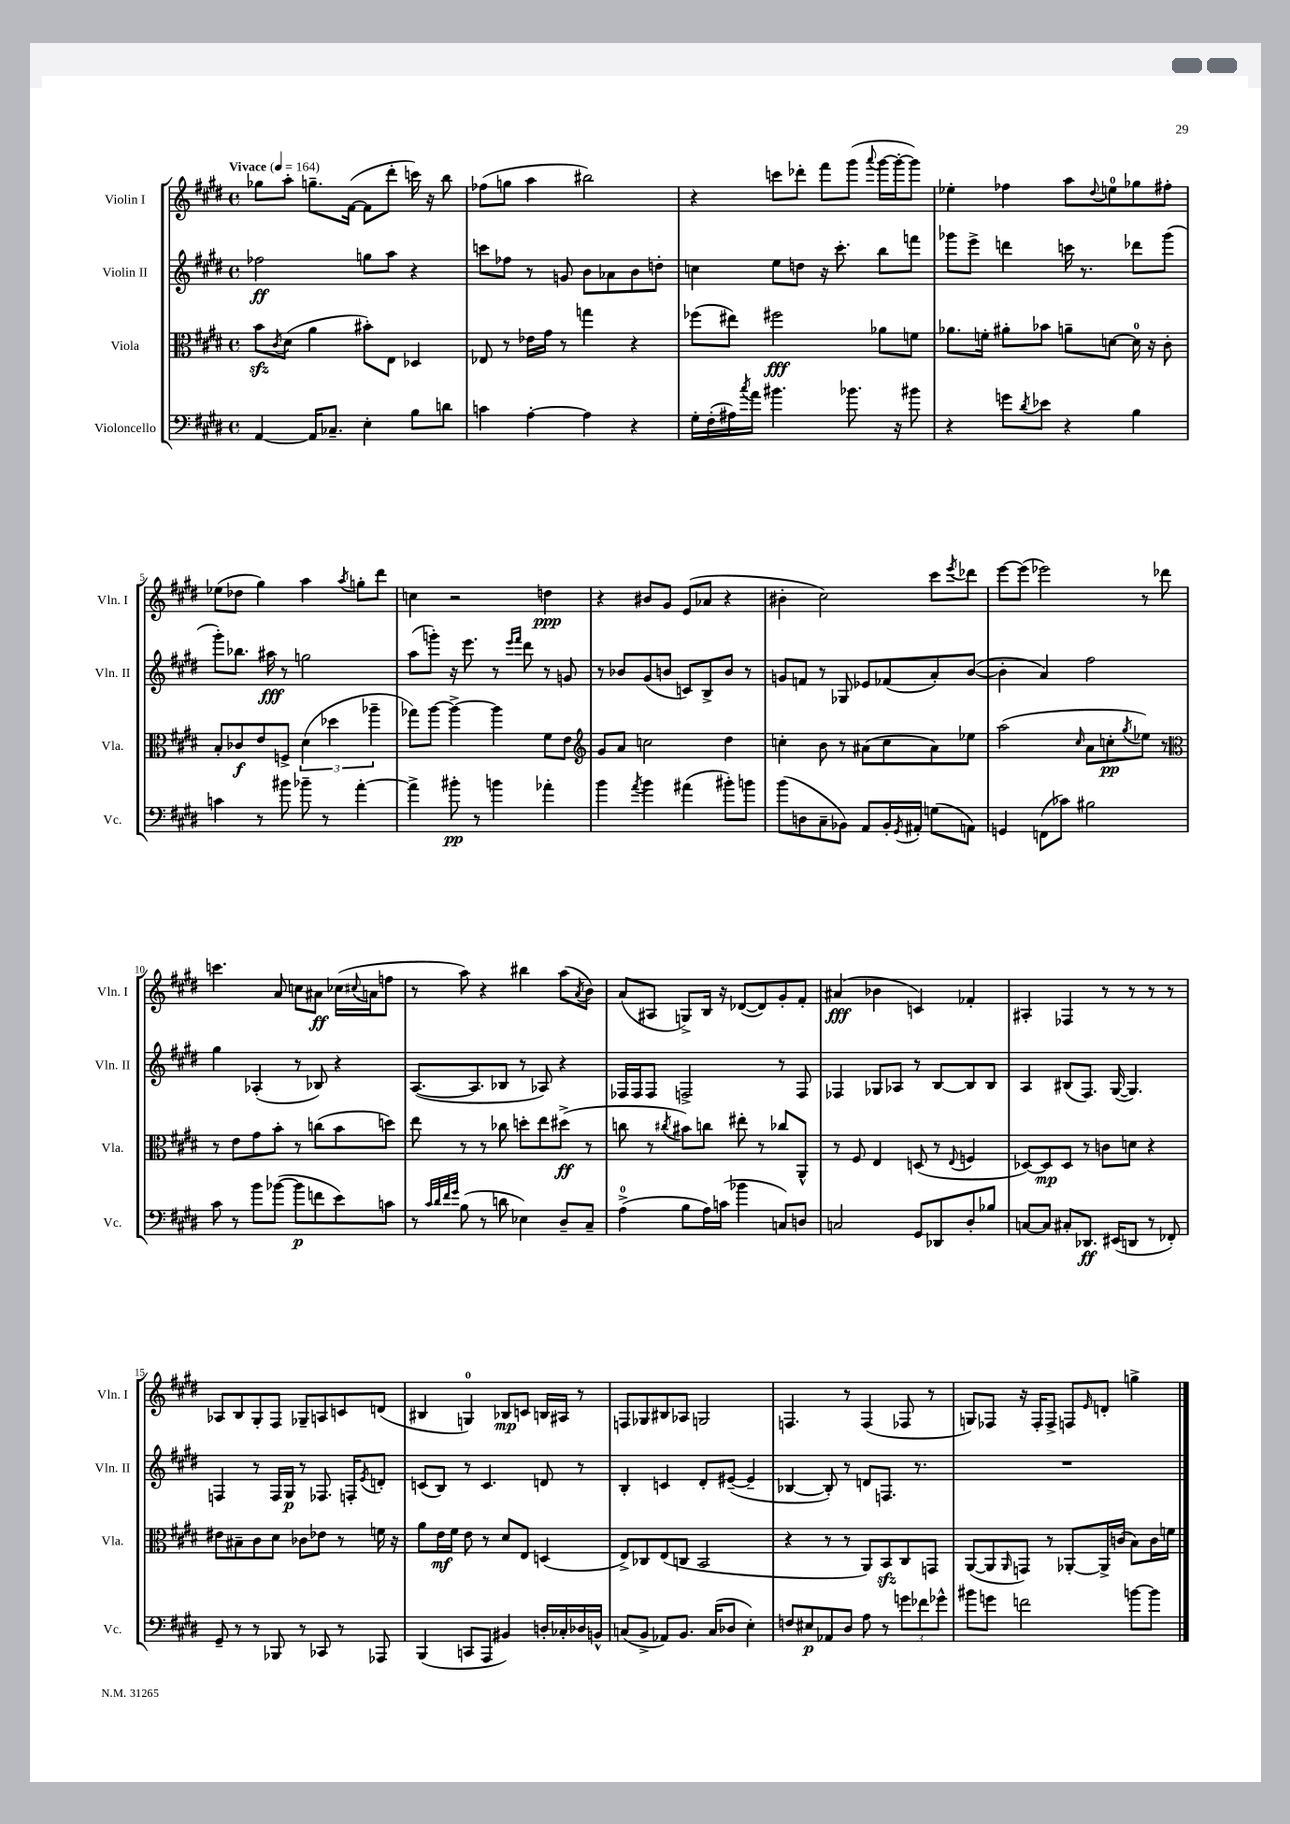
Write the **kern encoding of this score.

**kern	**kern	**kern	**kern
*staff4	*staff3	*staff2	*staff1
*clefF4	*clefC3	*clefG2	*clefG2
*k[f#c#g#d#]	*k[f#c#g#d#]	*k[f#c#g#d#]	*k[f#c#g#d#]
*M4/4	*M4/4	*M4/4	*M4/4
*met(c)	*met(c)	*met(c)	*met(c)
*MM164	*MM164	*MM164	*MM164
[4AA	8b	2ff-	8gg-
.	8qc#	.	.
.	(8d#	.	8aa'
16AA]	4a	.	8.gg~
8.C-~	.	.	.
.	.	.	([16f#
4E'	8b#')	8gg	8f#]
.	8E	8aa	8ddd#'
8B	4D-	4r	16ccc)
.	.	.	16r
8d	.	.	8bb
=	=	=	=
4c	8E-	8ccc	(8ff-
.	8r	8ff-	8gg
[4A'	16e-	8r	4aa
.	16g#	.	.
.	8r	8g	.
4A]	4gg	8b	2bb#)
.	.	8a-	.
4r	4r	8b	.
.	.	8dd'	.
=	=	=	=
16G#'	(8ff-	4cc	4r
(16F#'	.	.	.
16A#)	8ee#)	.	.
8qcc#	.	.	.
16a	.	.	.
4.b#	2ff#	8ee	8ccc
.	.	8dd	8ddd-'
.	.	16r	8fff#
.	.	8.ccc#'	.
8.b-	.	.	(8ggg#
.	.	.	8qqaaa
.	8a-	8bb	[16ggg#
16r	.	.	16ggg#'_
8b#	8f	8fff	8ggg#])
=	=	=	=
4r	8.a-	8ggg-	4ee-'
.	.	8eee^	.
.	16f'	.	.
8g	8a#'	4ddd	4ff-
8qd#	.	.	.
8e-	8b-	.	.
4r	8a~	16ccc	8aa
.	.	8.r	.
.	.	.	8qqdd#
.	[8d	.	8ee
4B	16d]	8ddd-	8gg-
.	16r	.	.
.	8c#'	(8ggg-	8ff#'
=	=	=	=
4c	8B'	8ggg#')	(8ee-
.	8c-	8.bb-	8dd-
8r	8e	.	4gg#)
.	.	16aa#	.
8b#	8F^	8r	.
8b-~	(6d#	2gg	4aa
8r	.	.	.
.	6dd-	.	.
.	.	.	8qaa
[4a'	.	.	8gg'
.	6aa-~	.	.
.	.	.	8ddd#
=	=	=	=
4a^]	8gg-)	(8aa	4cc
.	[8aa	8ggg')	.
8b#'	4aa^_	16r	2r
.	.	8.eee	.
8r	.	.	.
4b	4aa]	8r	.
.	.	16qqeee	.
.	.	16qqfff#	.
.	.	8ddd#	.
4a-'	8f#	8r	4dd
.	8e	8g	.
=	=	=	=
*	*clefG2	*	*
4b	8g#	8r	4r
.	8a	8b-	.
8qa	.	.	.
4b	2cc	(8g#	8b#
.	.	8b	8g#
(4a#	.	8c)	(8e
.	.	8B^	8a-
8b#')	4dd#	8b	4r
8b	.	8r	.
=	=	=	=
(8b	4cc'	8g	4b#'
8D	.	8f	.
8C#~	8b	8r	2cc#)
8BB-)	8r	8G-	.
8AA	(8a#	8e-	.
16BB-'	8cc	(8f-	.
8qGG#	.	.	.
16AA#'	.	.	.
(8G	8a#)	8a')	8ccc#
.	.	.	8qeee
8AA)	8ee-	([8b	8ddd-
=	=	=	=
4GG	(2aa	4b']	[8eee
.	.	.	(8eee]
(8FF	.	4a)	2eee-)
8c-)	.	.	.
.	16qqcc#	.	.
2B#	8a	2ff#	.
.	8cc'	.	.
.	8qgg#	.	.
.	8ee-)	.	8r
.	8r	.	8ddd-
=	=	=	=
*	*clefC3	*	*
8c#	8r	4gg#	4.ccc
8r	8e	.	.
8b	8g#	(4A-'	.
([8b-	8b'	.	8a
8b-]	8r	8r	8cc
8f	(8cc	8B-)	8a#
8e)	8b	4r	(16cc-
.	.	.	8qqcc#
.	.	.	16a
8c	8dd)	.	8ff
=	=	=	=
8r	8ee	([8.A	8r
32qqc#	.	.	.
32qqd#	.	.	.
32qqf#	.	.	.
32qqg#	.	.	.
(8B	8r	.	8aa)
.	.	8.A]	.
8r	8r	.	4r
8d	8cc-	8B-	.
4E-)	8dd'	8r	4bb#
.	8ee	8A-)	.
8D#~	(8dd#^	4r	(8aa
.	.	.	8qa
8C#~	8r	.	8b)
=	=	=	=
(4A^	8cc	16F-	(8a
.	.	16F-	.
.	8r	8F-	8A#
.	8qcc#	.	.
8B	8b#)	2F^	8G^)
16A)	8cc	.	16B
(16c	.	.	16r
4b-	8ee#'	.	([8d-
.	8r	.	8d-])
8C)	8cc-	8r	8g#'
8D	8AA^^	8F	8f#'
=	=	=	=
2C	8r	4F-	(4a#
.	8F#	.	.
.	4E	8G-	4b-
.	.	8A-	.
8GG#	(8D	8r	4c)
8DD-	8r	[8B	.
.	8qqE	.	.
8D#'	4F	8B]	4f-'
8B-	.	8B	.
=	=	=	=
[8C	[8D-)	4A	4A#'
8C]	8D-]	.	.
8C#'	8D-	(8B#	4F-
8.DD-	8r	8.F#)	.
.	8c	.	8r
(16EE#	.	([16G#	.
8DD	8d	4.G#])	8r
8r	4r	.	8r
8FF-')	.	.	8r
=	=	=	=
8GG#~	8e#	4F	8A-
8r	8B#~	.	8B
8r	8c#	8r	8G#'
8BBB-	8d#	16F	8F#
.	.	16G#	.
8r	8c-	8r	8G-~
8CC-	8e-	8.F-	8A
8r	8r	.	8c
.	.	16F'	.
.	.	8qe	.
8AAA-	16f	8d'	(8d
.	16r	.	.
=	=	=	=
(4BBB	8a	(8c	4B#
.	16e	8B)	.
.	16f#	.	.
8CC	8e	8r	4G)
8AAA	8r	4.c	.
4BB#)	8d#	.	8B-
.	8E	.	8c
16D'	(4D	8d	16B
16C-'	.	.	16A#
16D-	.	8r	8r
16BB^^	.	.	.
=	=	=	=
(8C	8E^)	4B'	8F
8BB^	8C-	.	8G-
8AA-)	(8E	4c	8B#
8.BB	8C	.	8A-
.	2BB	8d#'	2G
(16C	.	.	.
8D-	.	([8e#~	.
4E')	.	4e#~]	.
=	=	=	=
8F	4r	[4B-	4.F
8E#	.	.	.
8AA-	8r	8B-'])	.
8D#	8r	8r	8r
8A	8AA)	8d	(4F
8r	8BB	8.F	.
12g	8C#	.	8F-
.	.	8.r	.
12f-	.	.	.
.	8GG	.	8r
12g-^^	.	.	.
=	=	=	=
8b#	([8AA	1r	8G)
8g	8AA]	.	8F-
.	16qqAA	.	.
2f	8GG)	.	16r
.	.	.	16F-'
.	8r	.	8F-^
.	[8AA-'	.	8F
.	.	.	16qqe
.	16AA-^]	.	8d'
.	(16c	.	.
[8b	8B)	.	4gg^
8b]	16c	.	.
.	16f	.	.
==	==	==	==
*-	*-	*-	*-
